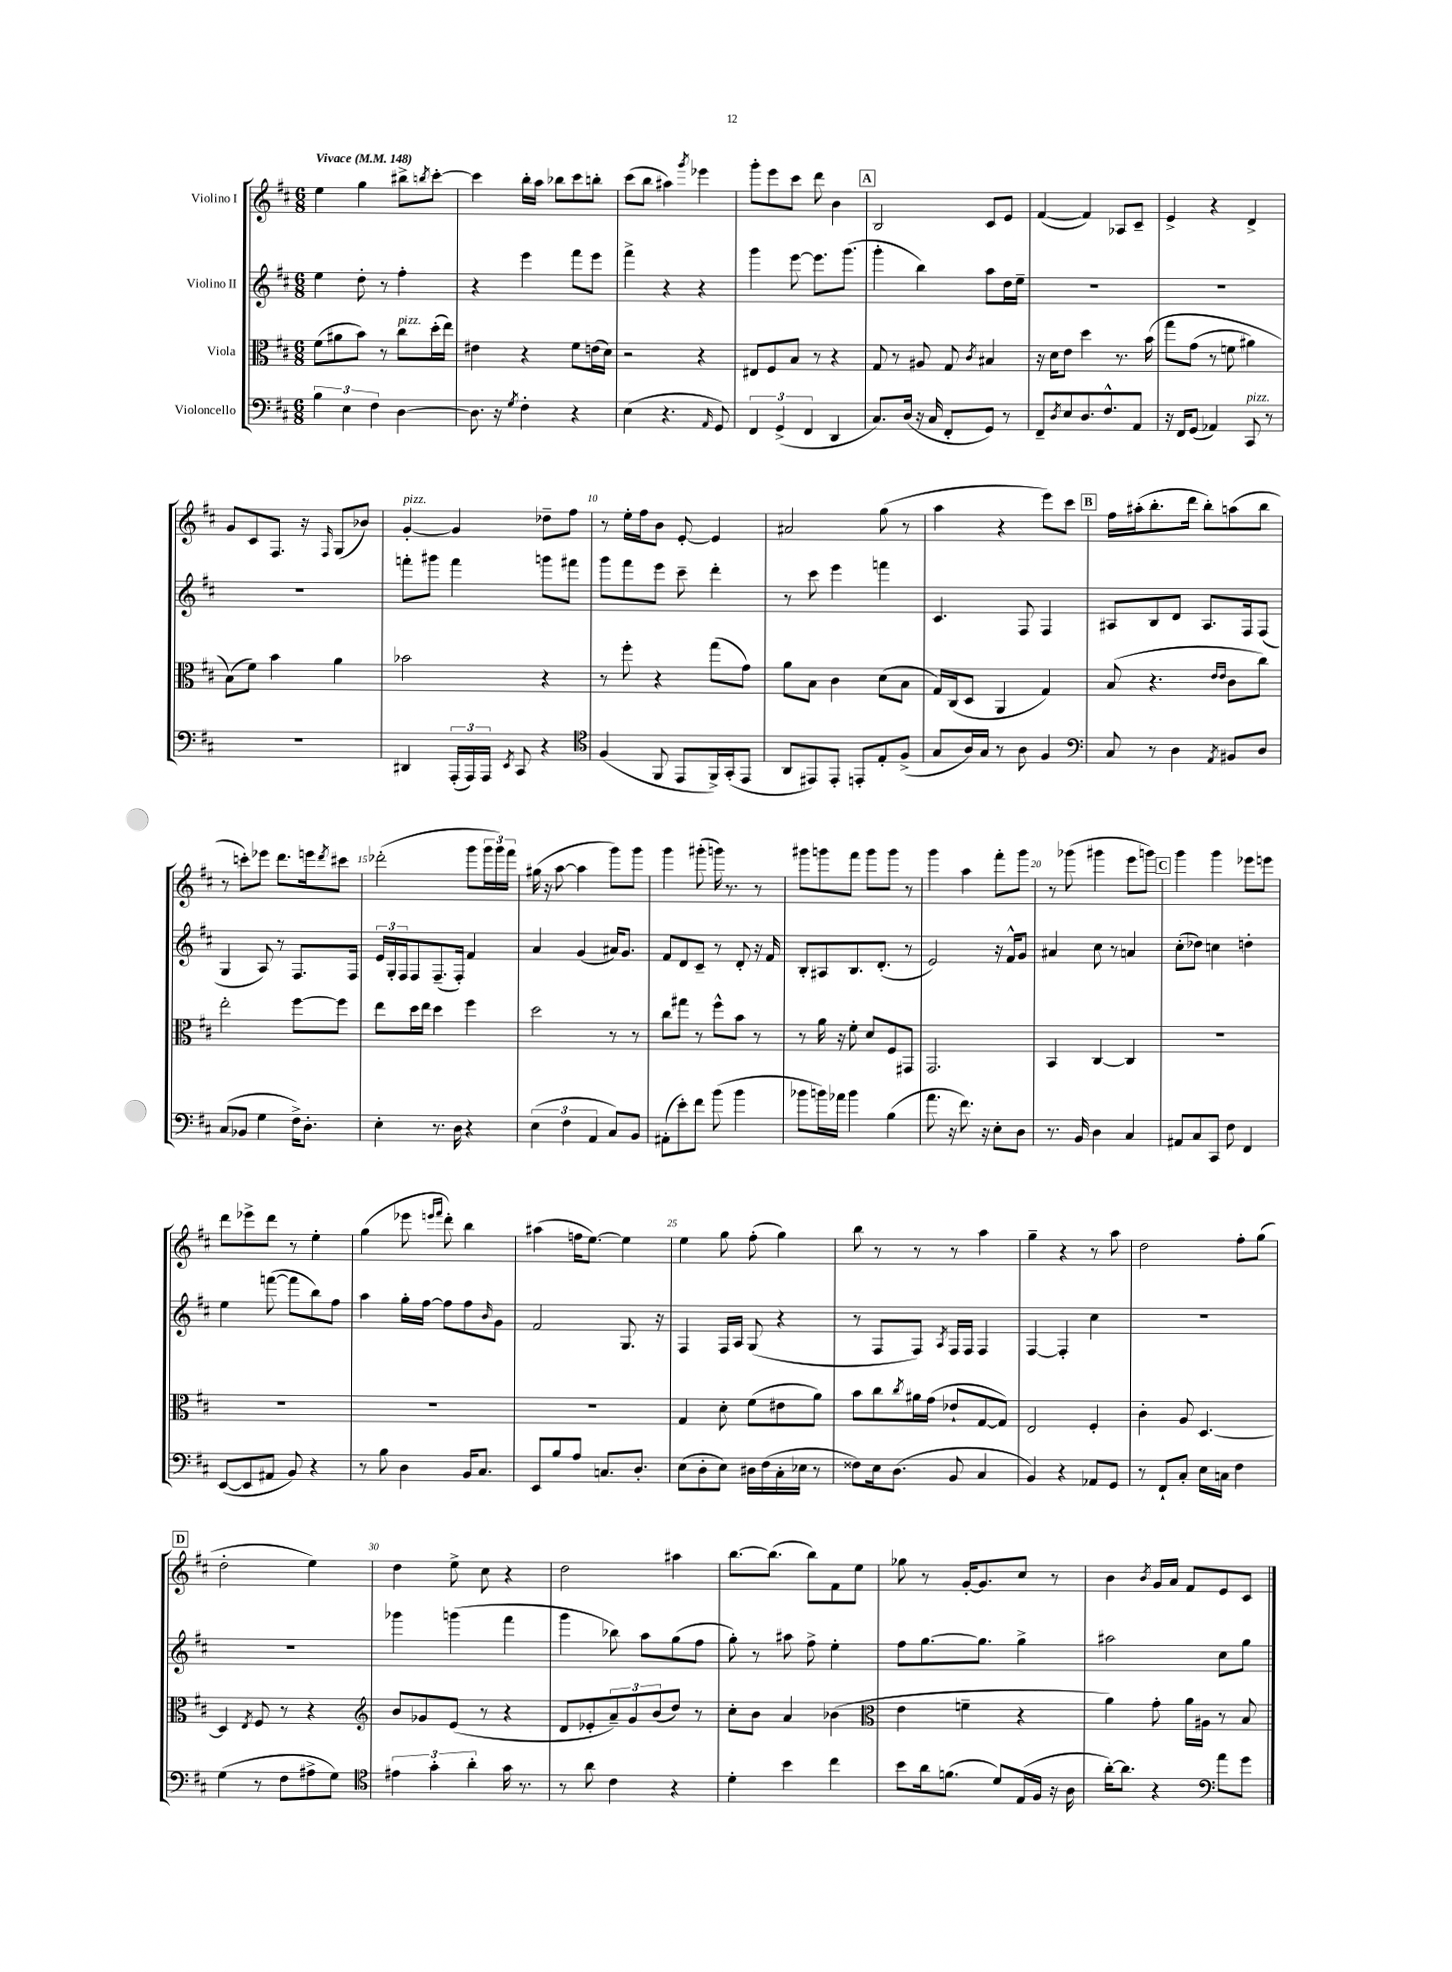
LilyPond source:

<<
\new StaffGroup <<
\new Staff = "s0" \with { instrumentName = "Violino I" } {
    \clef treble \key d \major \numericTimeSignature \time 6/8 \tempo "Vivace" 4 = 148
    e''4 g''4 bis''8-> \acciaccatura { b''8 } cis'''8~-. |
    cis'''4 b''16-. a''16 bes''8 cis'''8 b''8-. |
    cis'''8( b''8 ais''4) \acciaccatura { g'''8 } ees'''4 |
    g'''8-. e'''8 cis'''8 d'''8 b'4 |
    \mark \markup { \box "A" } b2 cis'8 e'8 |
    fis'4~( fis'4) aes8 cis'8-- |
    e'4-> r4 d'4-> |
    g'8 cis'8 fis8. r16 \grace { fis16 } g8( bes'8) |
    g'4~-.^\markup { \italic "pizz." } g'4 des''8-- fis''8 |
    r8 e''16-. fis''16 b'8 e'8~-. e'4 |
    ais'2 g''8( r8 |
    a''4 r4 e'''8) cis'''8 |
    \mark \markup { \box "B" } fis''16 ais''16-.( b''8.-. d'''16 b''8-.) a''8( b''8 |
    r8 c'''8-.) ees'''8 d'''8. e'''16 \acciaccatura { d'''8 } cis'''8 |
    des'''2-.( g'''8 \tuplet 3/2 { g'''16 g'''16) fis'''16 } |
    gis''16( r16 a''8~ a''4 g'''8) g'''8 |
    g'''4 gis'''8-.( g'''16) r8. r8 |
    gis'''8 g'''8 fis'''8 g'''8 g'''8 r8 |
    g'''4 a''4 fis'''8-. g'''8 |
    r8 ges'''8( gis'''4 e'''8 g'''8) |
    \mark \markup { \box "C" } g'''4 g'''4 ees'''8 e'''8 |
    d'''8 ees'''8-> d'''8 r8 e''4-. |
    g''4( ees'''8 \grace { e'''16 fis'''16 } d'''8-.) b''4 |
    ais''4( f''16 e''8.~) e''4 |
    e''4 g''8 fis''8-.( g''4) |
    b''8 r8 r8 r8 a''4 |
    g''4-- r4 r8 a''8 |
    d''2 fis''8-. g''8( |
    \mark \markup { \box "D" } d''2-. e''4) |
    d''4 e''8-> cis''8 r4 |
    d''2 ais''4 |
    b''8.~ b''8.( b''8) fis'8 e''8 |
    ges''8 r8 g'16~-. g'8. cis''8 r8 |
    b'4 \acciaccatura { b'8 } g'16 a'16 fis'8 e'8 cis'8 \bar "|." |
}
\new Staff = "s1" \with { instrumentName = "Violino II" } {
    \clef treble \key d \major \numericTimeSignature \time 6/8
    e''4 d''8-. r8 fis''4-. |
    r4 e'''4 fis'''8 e'''8 |
    fis'''4-> r4 r4 |
    g'''4 e'''8~ e'''8. g'''8.( |
    \mark \markup { \box "A" } g'''4-. b''4) a''8 d''16 e''16-- |
    R2. |
    R2. |
    R2. |
    f'''8-. gis'''8 f'''4 g'''8 fis'''8 |
    g'''8 fis'''8 e'''8 cis'''8-- d'''4-. |
    r8 cis'''8 e'''4 f'''4 |
    cis'4. fis8 fis4 |
    \mark \markup { \box "B" } ais8 b8 d'8 ais8. fis16 fis8( |
    g4 a8) r8 fis8. fis16 |
    \tuplet 3/2 { e'16 g16-. fis16 } fis8 fis8.--( fis16-.) fis'4 |
    a'4 g'4( ais'16) g'8. |
    fis'8 d'8 cis'8-- r8 d'8-. r16 fis'16 |
    b8-. ais8 b8. d'8.-.( r8 |
    e'2) r16 fis'16-^ g'8 |
    ais'4 cis''8 r8 a'4 |
    \mark \markup { \box "C" } cis''8-.( des''8) c''4 d''4-. |
    e''4 f'''8~( f'''8 b''8) fis''8 |
    a''4 g''16-. fis''16~ fis''8 fis''8 \grace { b'16 } g'8 |
    fis'2 g8. r16 |
    fis4 fis16 a16 g8( r4 |
    r8 fis8 fis8) \acciaccatura { a8 } fis16 fis16 fis4 |
    fis4~ fis4-. cis''4 |
    R2. |
    \mark \markup { \box "D" } R2. |
    ges'''4 g'''4( fis'''4 |
    g'''4 bes''8) a''8 g''8( fis''8 |
    g''8-.) r8 ais''8 fis''8-> e''4-. |
    fis''8 g''8.~ g''8. g''4-> |
    ais''2 cis''8 g''8 \bar "|." |
}
\new Staff = "s2" \with { instrumentName = "Viola" } {
    \clef alto \key d \major \numericTimeSignature \time 6/8
    fis'8( ais'8 b'8) r8 cis''8^\markup { \italic "pizz." } d''16-.( e''16) |
    eis'4 r4 fis'8 e'16( d'16) |
    r2 r4 |
    eis8 fis8 b8 r8 r4 |
    \mark \markup { \box "A" } g8 r8 ais8 g8 \acciaccatura { cis'8 } bis4 |
    r16 d'16 e'8 d''4 r8. b'16\( |
    g''8 g'8( r8 f'8 ais'4) |
    b8(\) fis'8) b'4 a'4 |
    bes'2 r4 |
    r8 fis''8-. r4 g''8( g'8) |
    a'8 b8 cis'4 d'8( b8 |
    g16) cis16( d8 a,4 g4) |
    \mark \markup { \box "B" } b8( r4. \grace { e'16 e'16 } cis'8 cis''8) |
    e''2-. fis''8~ fis''8 |
    e''8 d''16 e''16 d''4 fis''4 |
    d''2 r8 r8 |
    cis''8 gis''8 r8 fis''8-^ b'8 r8 |
    r8 a'16 r16 fis'8-. d'8 fis8 gis,8 |
    g,2. |
    b,4 cis4~ cis4 |
    \mark \markup { \box "C" } R2. |
    R2. |
    R2. |
    R2. |
    g4 d'8-. fis'8( eis'8 a'8) |
    b'8 cis''8 \acciaccatura { cis''8 } ais'16 g'16( ees'8-! g8~ g8) |
    e2 fis4-. |
    cis'4-. a8 d4.~ |
    \mark \markup { \box "D" } d4 \acciaccatura { e8 } fis8 r8 r4 |
    \clef treble b'8 ges'8 e'8( r8 r4 |
    d'8 ees'8-. \tuplet 3/2 { a'8--) g'8 b'8( } d''8) r8 |
    cis''8-. b'8 a'4 bes'4( |
    \clef alto e'4 f'4-- r4 |
    a'4) g'8-. a'16 ais16 r8 b8 \bar "|." |
}
\new Staff = "s3" \with { instrumentName = "Violoncello" } {
    \clef bass \key d \major \numericTimeSignature \time 6/8
    \tuplet 3/2 { b4 e4 fis4 } d4~ |
    d8. r16 \acciaccatura { g8 } fis4-. r4 |
    e4( r4. \grace { a,16 } g,8) |
    \tuplet 3/2 { fis,4 g,4->( fis,4 } d,4 |
    \mark \markup { \box "A" } cis8.) d16( r16 cis16 fis,8-. g,8) r8 |
    fis,8-- \acciaccatura { d8 } e8 d8. fis8.-^ a,8 |
    r16 fis,16 g,8( aes,4) cis,8^\markup { \italic "pizz." } r8 |
    R2. |
    dis,4 \tuplet 3/2 { a,,16-.( a,,16) a,,16 } \acciaccatura { e,8 } cis,8 r4 |
    \clef tenor fis4( fis,8 e,8 fis,16->) g,16-.( e,8 |
    a,8 eis,8) eis,8-. e,8-. e8-. fis8->( |
    g8 a16) g16 r8 a8 fis4 |
    \mark \markup { \box "B" } \clef bass cis8 r8 d4 \acciaccatura { a,8 } bis,8 d8 |
    cis8( bes,8 g4 fis16->) d8.-. |
    e4-. r8. d16 r4 |
    \tuplet 3/2 { e4( fis4 a,4 } cis8) b,8 |
    ais,8-.( e'8-.) fis'8 b'8( b'4 |
    bes'8 b'16) aes'16 b'4 b4( |
    a'8. r16 fis'8.) r16 e8-. d8 |
    r8. b,16 d4 cis4 |
    \mark \markup { \box "C" } ais,8 cis8 cis,8 fis8 fis,4 |
    e,8~( e,8 ais,8 b,8) r4 |
    r8 b8 d4 b,16 cis8. |
    e,8 b8 a8 c8. d8.-. |
    e8( d8-. e8) dis16 fis16( cis16-. ees16 r8 |
    fisis8) e16 d8.( b,8 cis4 |
    b,4) r4 aes,8 g,8 |
    r8 fis,8-! cis8-. e16 c16 fis4 |
    \mark \markup { \box "D" } g4( r8 fis8 ais8-> g8) |
    \clef tenor \tuplet 3/2 { eis'4 g'4-. a'4-. } g'16 r8. |
    r8 a'8 cis'4 r4 |
    d'4-. b'4 cis''4 |
    b'8 a'16 f'8.( d'8) e16( fis16 r16 a16 |
    a'16~-.) a'8. r4 \clef bass a'8 g'8 \bar "|." |
}
>>
>>
\layout { \context { \Score \override BarNumber.break-visibility = ##(#f #t #t) barNumberVisibility = #(every-nth-bar-number-visible 5) } }
